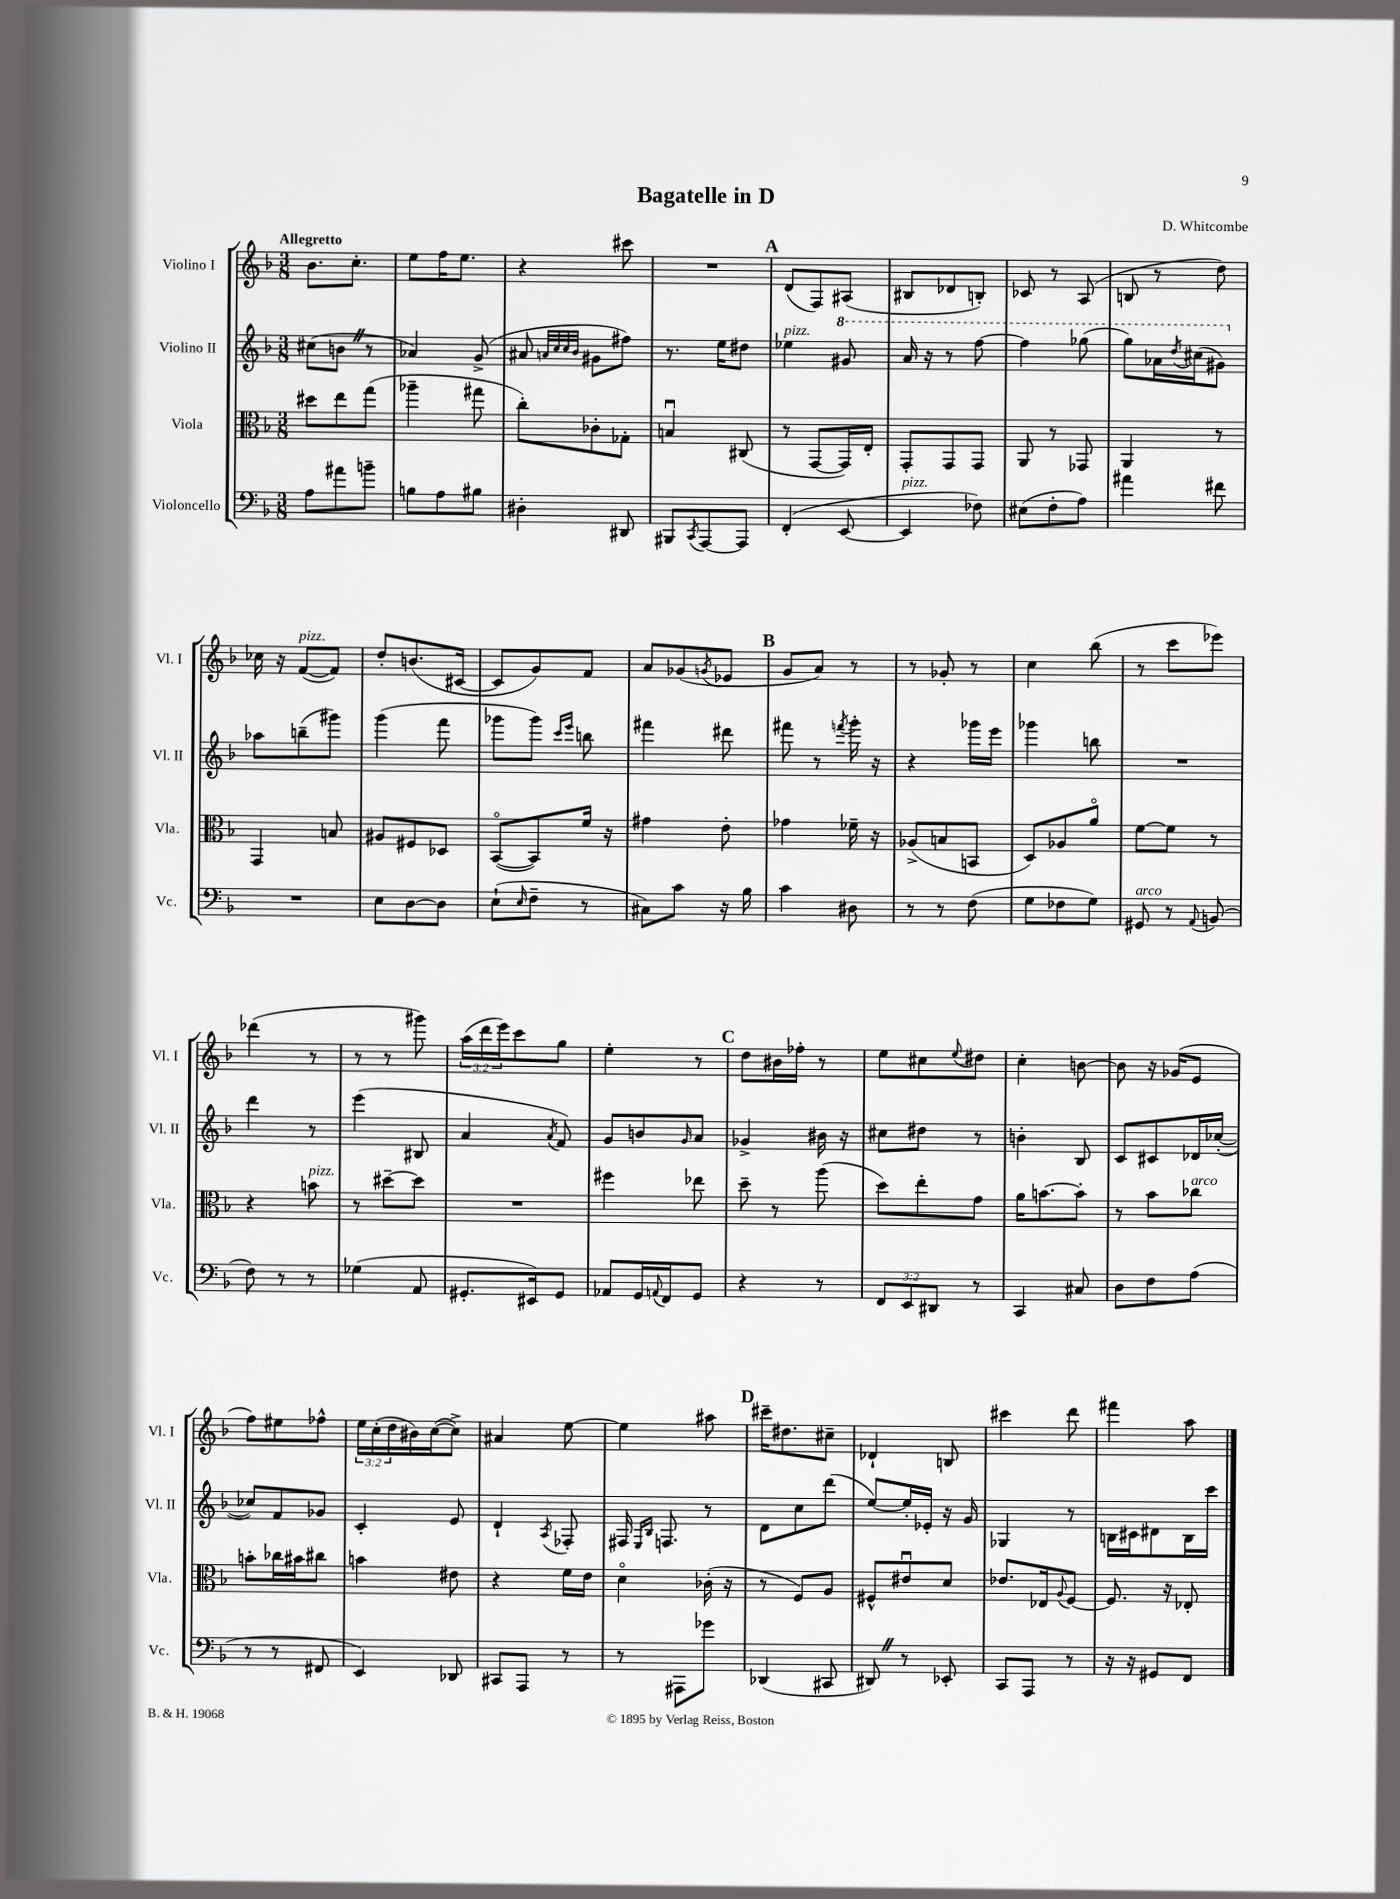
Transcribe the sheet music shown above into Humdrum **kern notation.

**kern	**kern	**kern	**kern
*staff4	*staff3	*staff2	*staff1
*clefF4	*clefC3	*clefG2	*clefG2
*k[b-]	*k[b-]	*k[b-]	*k[b-]
*M3/8	*M3/8	*M3/8	*M3/8
8A	8dd#	(8cc#	8.b-
8a#	8ee	8b	.
.	.	.	8.cc'
8b~	(8gg	8r	.
=	=	=	=
8B	4aa-~	4a-)	8ee
8A	.	.	16ff
.	.	.	8.ee
8B#	8gg#	(8g^	.
=	=	=	=
4D#'	8cc')	8a#	4r
.	.	32qqa	.
.	.	32qqcc	.
.	.	32qqcc	.
.	.	32qqb-	.
.	8c-'	8g#	.
8DD#	8G-'	8ff#)	8ccc#
=	=	=	=
8BBB#	4Bu	8.r	4.r
8qCC	.	.	.
[8AAA	.	.	.
.	.	16ee	.
8AAA]	(8C#	8dd#	.
=	=	=	=
(4FF'	8r	4ee-	(8d
.	[8GG	.	8F)
[8EE	16GG])	8gg#	(8A#
.	16E'	.	.
=	=	=	=
4EE]	8GG'	16aa	8B#
.	.	16r	.
.	8GG	8r	8d-
8F-)	8GG	[8fff	8B')
=	=	=	=
(8E#	8AA	4fff]	8c-
8F'	8r	.	8r
8A)	8GG-	(8ggg-	(8A
=	=	=	=
4a#	4AA	8ggg)	8B
.	.	16aa-	8r
.	.	8qddd	.
.	.	(16ccc#	.
8f#	8r	8gg#)	8dd)
=	=	=	=
4.r	4GG	8aa-	16cc-
.	.	.	16r
.	.	(8bb~	([8f
.	8B	8ggg#)	8f])
=	=	=	=
8E	8A#	(4ggg	8dd'
[8D	8F#	.	(8.b
8D]	8D-	8fff	.
.	.	.	[16c#
=	=	=	=
(8E`	([8BB-o	8ggg-	8c#]
16qqE	.	.	.
8F~	8BB-])	8ggg-)	8g)
.	.	16qqccc	.
.	.	16qqeee	.
8r	16f	8bb	8f
.	16r	.	.
=	=	=	=
8C#)	4g#	4fff#	8a
8c	.	.	(8g-
.	.	.	8qg
16r	8e'	8ddd#	8e-
16B-	.	.	.
=	=	=	=
4c	4g-	8fff#	8g
.	.	8r	8a)
.	.	8qfff	.
8D#	16f-~	16ggg'	8r
.	16r	16r	.
=	=	=	=
8r	(8A-^	4r	8r
8r	8B	.	8g-'
(8F	8BB	16ggg-	8r
.	.	16eee	.
=	=	=	=
8G	8D)	4ggg-	4cc
8F-	8A-	.	.
8G)	8ao	8bb	(8bb-
=	=	=	=
8GG#	[8f	4.r	8r
8r	8f]	.	8ccc
8qqAA	.	.	.
(8BB	8r	.	8eee-)
=	=	=	=
8F)	4r	4ddd	(4ddd-
8r	.	.	.
8r	8b	8r	8r
=	=	=	=
(4G-	8r	(4eee	8r
.	[8dd#~	.	8r
8AA	8dd#]	8B#	8ggg#)
=	=	=	=
8.GG#'	4.r	4a	(24aa
.	.	.	24ddd
.	.	.	24eee)
.	.	.	8ccc
16EE#)	.	.	.
.	.	8qa	.
8GG#	.	8f)	8gg
=	=	=	=
8AA-	4ff#	8g	4ee'
16GG	.	8b	.
8qqAA	.	.	.
16FF	.	.	.
.	.	16qqg	.
8GG	8ee-	8a	8r
=	=	=	=
4r	8dd~	4g-^	8dd
.	8r	.	16b#
.	.	.	16ff-'
8r	(8aa	16b#	8r
.	.	16r	.
=	=	=	=
12FF	8dd)	8cc#	8ee
12EE	.	.	.
.	8ee'	8dd#	8cc#
12DD#	.	.	.
.	.	.	8qqee
8r	8g	8r	8dd#
=	=	=	=
4CC	16a	4b'	4cc'
.	[8.b	.	.
8C#	8b']	8B-	[8b
=	=	=	=
8D	8r	8c	8b]
8F	8b-	8c#	16r
.	.	.	(16g-
(8A	8cc-	16d-	8e
.	.	([16cc-'	.
=	=	=	=
8r	8b'	8cc-])	8ff)
8r	16cc-	8f	8ee#
.	16b#	.	.
8FF#	8cc#	8g-	8ff-^^
=	=	=	=
4EE)	4b	4c'	24ee
.	.	.	(24cc'
.	.	.	24dd
.	.	.	16b#)
.	.	.	([16cc
8DD-	8e#	8e	8cc^])
=	=	=	=
8CC#	4r	4d`	4a#
8AAA	.	.	.
.	.	8qA	.
8r	16f	8F-'	[8ee
.	16e	.	.
=	=	=	=
8r	4do	16F#	4ee]
.	.	16qqE	.
.	.	16qqB-	.
.	.	8.F	.
8AAA#	.	.	.
8g-	(16c-'	8r	8aa#
.	16r	.	.
=	=	=	=
(4DD-	8r	8d	16ccc#~
.	.	.	8.dd#
.	8F)	8cc	.
8CC#	8A	(8ddd	8cc#~
=	=	=	=
8DD#)	8F#^^	[8ee)	4d-`
8r	8e#u	16ee']	.
.	.	16e-'	.
8EE-'	8d	16r	8B
.	.	16g	.
=	=	=	=
8CC	8.e-	4G-	4ccc#
8AAA	.	.	.
.	16E-	.	.
.	8qqA	.	.
8r	[8F	8r	8ddd
=	=	=	=
16r	8.F]	16B	4fff#
16r	.	16c#	.
8GG#	.	8d#	.
.	16r	.	.
8FF	8E-'	16B	8aa
.	.	16ccc	.
==	==	==	==
*-	*-	*-	*-
